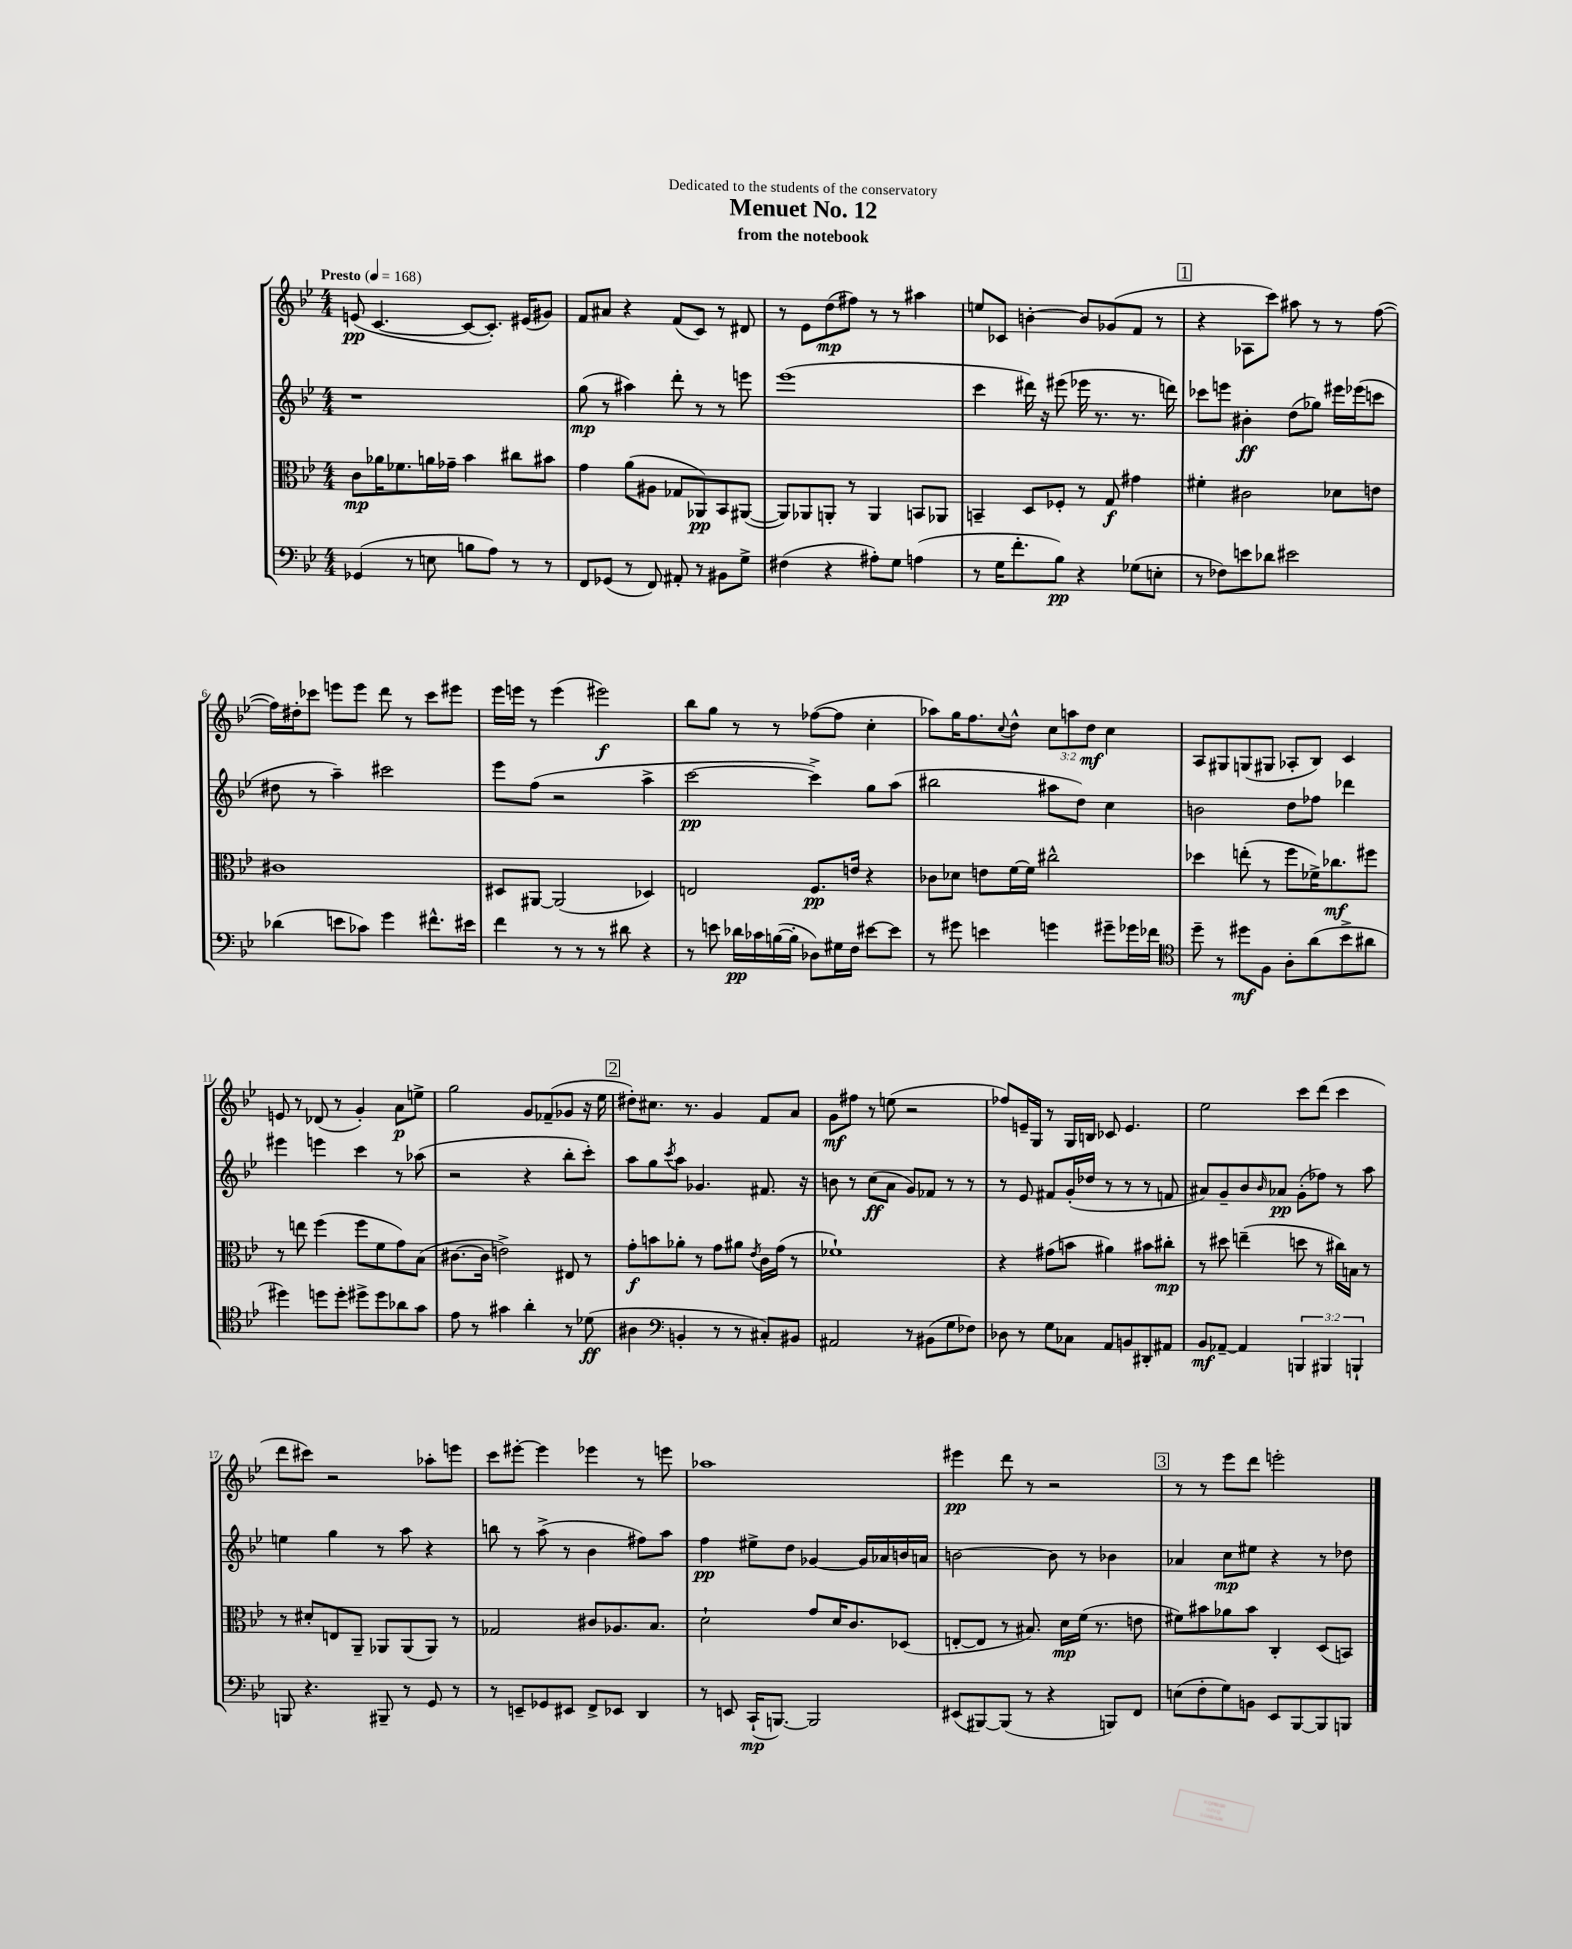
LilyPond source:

\header { title = "Menuet No. 12" subtitle = "from the notebook" dedication = "Dedicated to the students of the conservatory" }
<<
\new StaffGroup <<
\new Staff = "s0" {
    \clef treble \key bes \major \numericTimeSignature \time 4/4 \override Staff.TupletNumber.text = #tuplet-number::calc-fraction-text \tempo "Presto" 4 = 168
    e'8\pp( c'4.~ c'8~ c'8.-.) eis'16( gis'8) |
    f'8 ais'8 r4 f'8( c'8) r8 dis'8 |
    r8 ees'8 d''8\mp( fis''8) r8 r8 ais''4 |
    e''8 ces'8 b'4~-. b'8 ges'8( f'8 r8 |
    \mark \markup { \box "1" } r4 aes8 c'''8) ais''8 r8 r8 f''8~( |
    f''16) dis''16-. ces'''8 e'''8 e'''8 d'''8 r8 ces'''8 eis'''8 |
    ees'''16 e'''16 r8 e'''4( eis'''2\f) |
    bes''8 g''8 r8 r8 fes''8~( fes''8 c''4-. |
    aes''8) g''16 f''8. \appoggiatura { c''8 } d''8-^ \tuplet 3/2 { c''8 a''8 d''8\mf } c''4 |
    a8 gis8 g8( gis8 aes8-. bes8) c'4 |
    e'8 r8 des'8( r8 g'4-.) a'8\p e''8-> |
    g''2 g'8 fes'8--( ges'8 r16 ees''16 |
    \mark \markup { \box "2" } dis''8-.) cis''8. r8. g'4 f'8 a'8 |
    g'8\mf fis''8 r8 e''8( r2 |
    fes''8) e'16-- g16 r8 g16 b16 ces'8 e'4. |
    ees''2 c'''8 d'''8( c'''4 |
    d'''8 cis'''8) r2 aes''8-. e'''8 |
    c'''8 eis'''8~-. eis'''4 ees'''4 r8 e'''8 |
    aes''1 |
    eis'''4\pp d'''8 r8 r2 |
    \mark \markup { \box "3" } r8 r8 ees'''8 d'''8 e'''2-. \bar "|." |
}
\new Staff = "s1" {
    \clef treble \key bes \major \numericTimeSignature \time 4/4
    r1 |
    g''8\mp( r8 ais''4) d'''8-. r8 r8 e'''8 |
    ees'''1( |
    c'''4 dis'''16) r16 eis'''8( ees'''16 r8. r8. d'''16) |
    \mark \markup { \box "1" } ces'''8 e'''8 bis'4-.\ff d''8( ges''8) eis'''16 ees'''16( c'''8 |
    dis''8 r8 a''4--) cis'''2 |
    ees'''8 f''8( r2 a''4-> |
    c'''2~\pp c'''4->) g''8 a''8( |
    bis''2 ais''8 d''8) c''4 |
    b'2 d''8 fes''8 des'''4 |
    eis'''4 e'''4 c'''4 r8 aes''8( |
    r2 r4 bes''8-. c'''8-.) |
    \mark \markup { \box "2" } a''8 g''8 \acciaccatura { c'''8 } a''8 ges'4. fis'8. r16 |
    b'8 r8 c''8\ff( a'8 g'8) fes'8 r8 r8 |
    r8 ees'8 fis'8 g'16-.( des''16 r8 r8 r8 f'8 |
    ais'8) g'8-- bes'8 \grace { bes'16 } aes'8\pp g'8-.( fes''8) r8 a''8 |
    e''4 g''4 r8 a''8 r4 |
    b''8 r8 a''8->( r8 bes'4 fis''8) a''8 |
    f''4\pp eis''8-> d''8 ges'4~ ges'16 aes'16 b'16 a'16 |
    b'2~ b'8 r8 bes'4 |
    \mark \markup { \box "3" } aes'4 c''8\mp eis''8 r4 r8 des''8 \bar "|." |
}
\new Staff = "s2" {
    \clef alto \key bes \major \numericTimeSignature \time 4/4
    c'8\mp aes'16 fes'8. a'16 ges'16-- bes'4 cis''8 bis'8 |
    g'4 a'8( ais8 ges8 aes,8\pp) bes,8 ais,8~( |
    ais,8) aes,8 a,8-. r8 a,4 b,8 aes,8 |
    b,4-- d8 fes8-. r8 g8\f gis'4 |
    \mark \markup { \box "1" } fis'4-. cis'2 des'8 e'8 |
    cis'1 |
    dis8 ais,8~ ais,2( des4) |
    e2 f8.\pp e'16 r4 |
    ces'8 des'8 e'8 f'16~ f'16 cis''2-^ |
    des''4 e''8-.( r8 f''8 fes'16->) ces''8.\mf fis''8 |
    r8 e''8 f''4( f''8 f'8 g'8) bes8( |
    cis'8.~ cis'16 e'2->) eis8 r8 |
    \mark \markup { \box "2" } g'8-.\f b'8 aes'8-. r8 g'8 ais'8 \acciaccatura { ees'8 } c'16 g'16( r8 |
    fes'1-!) |
    r4 gis'8( b'8 ais'4) bis'8 cis''8-.\mp |
    r8 dis''8 e''4--( d''8 r8 cis''16) b16 r8 |
    r8 dis'8-. e8 a,8-- aes,8 aes,8( aes,8) r8 |
    ges2 cis'8 aes8. bes8. |
    d'2-! g'8 d'16 c'8. des8( |
    e8~-. e8 r8 bis8.) d'16\mp f'16( r8. e'8 |
    \mark \markup { \box "3" } fis'8) bis'8 aes'8 bis'8 c4-. d8( b,8) \bar "|." |
}
\new Staff = "s3" {
    \clef bass \key bes \major \numericTimeSignature \time 4/4 \override Staff.TupletNumber.text = #tuplet-number::calc-fraction-text
    ges,4( r8 e8 b8 a8) r8 r8 |
    f,8 ges,8( r8 f,8) ais,8-. r8 bis,8 g8-> |
    fis4( r4 ais8-.) g8 a4( |
    r8 g16 f'8.-. bes8\pp) r4 ges8( e8-. |
    \mark \markup { \box "1" } r8 fes8) e'8 des'8 eis'2 |
    des'4( e'8 ces'8) g'4 fis'8.-^ eis'16 |
    f'4 r8 r8 r8 dis'8 r4 |
    r8 e'8 des'16\pp ces'16 b16~( b16-. des8) gis16 f16 eis'8~ eis'8 |
    r8 gis'8 e'4 g'4 gis'8-- ges'16 fes'16 |
    \clef tenor d''8-- r8 dis''8\mf f8 a8-. a'8( bes'8-> ais'8 |
    dis''4) d''8 d''8-. dis''8-> dis''8 aes'8 g'8 |
    ees'8 r8 gis'4 a'4-. r8 des'8\ff( |
    \mark \markup { \box "2" } ais4 \clef bass b,4-. r8 r8 cis8-.) bis,8 |
    ais,2 r8 bis,8( g8 fes8) |
    des8 r8 g8 ces8 a,8 b,8 dis,8-. ais,8 |
    bes,8\mf aes,8~-- aes,4 \tuplet 3/2 { b,,4 bis,,4 b,,4-! } |
    b,,8 r4. bis,,8-- r8 g,8 r8 |
    r8 e,8-- ges,8 eis,8 f,8-> ees,8 d,4 |
    r8 e,8 c,16-!\mp( b,,8.~) b,,2 |
    eis,8( bis,,8~) bis,,8( r8 r4 b,,8) f,8 |
    \mark \markup { \box "3" } e8( f8-. g8) b,8 ees,8 bes,,8~ bes,,8 b,,8 \bar "|." |
}
>>
>>
